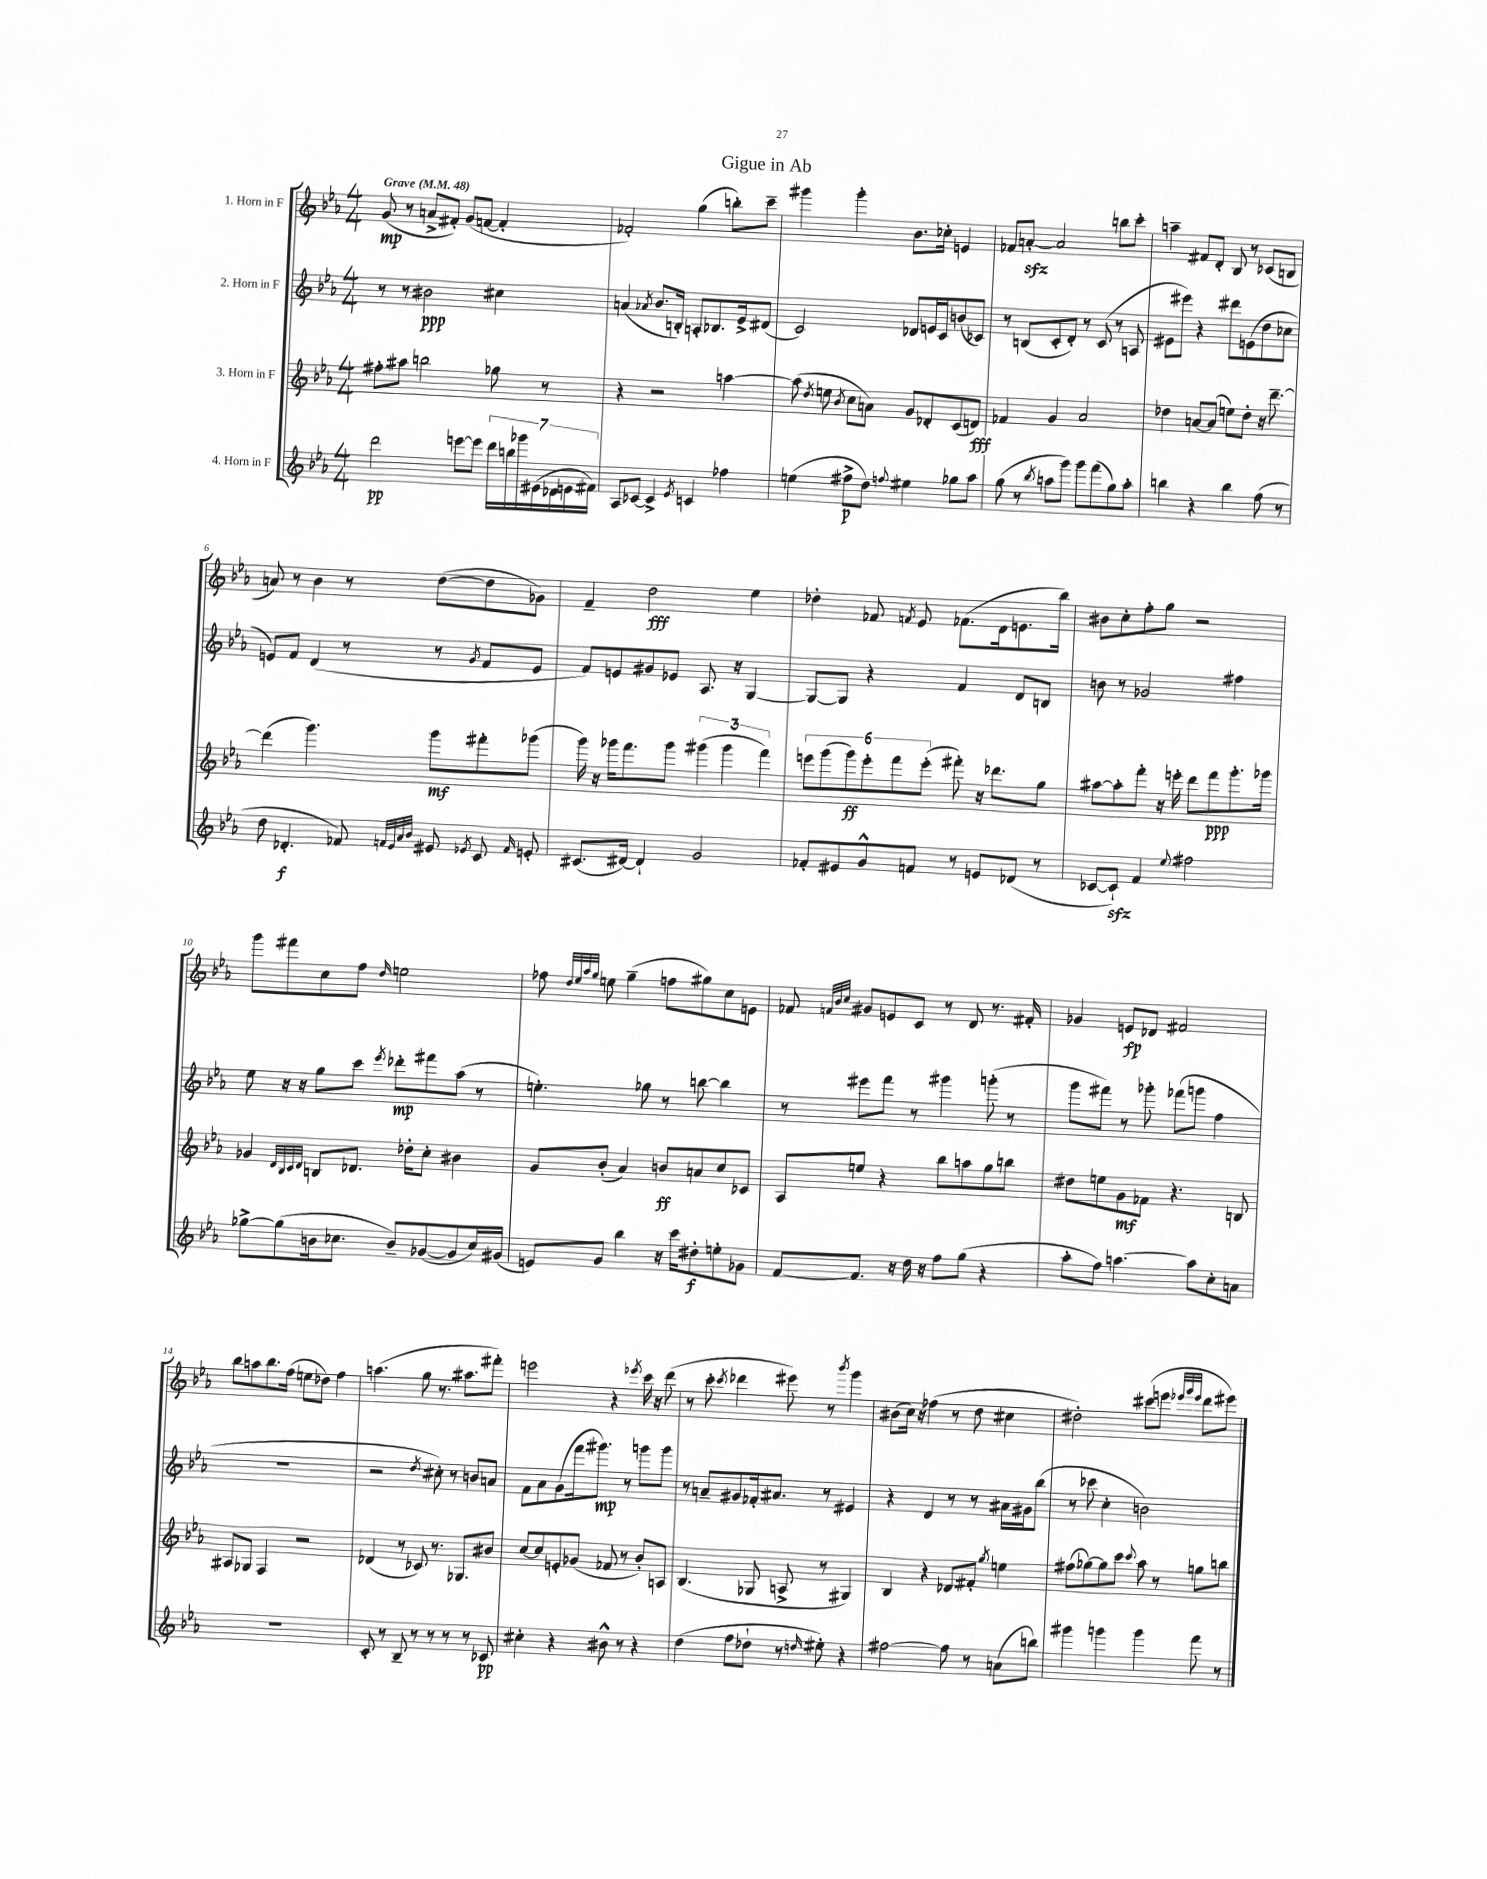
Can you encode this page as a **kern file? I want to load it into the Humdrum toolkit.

**kern	**kern	**kern	**kern
*staff4	*staff3	*staff2	*staff1
*clefG2	*clefG2	*clefG2	*clefG2
*k[b-e-a-]	*k[b-e-a-]	*k[b-e-a-]	*k[b-e-a-]
*M4/4	*M4/4	*M4/4	*M4/4
*MM48	*MM48	*MM48	*MM48
2ddd\	8ff#'\L	8r	(8g/
.	8aa#\J	8r	8r
.	2bb\	2b#\	8a^/L
.	.	.	8f#'/J)
[8eee\L	.	.	(8g/L
8eee\]J	.	.	[8f/J
28ddd\LL	8gg-\	4cc#\	4f'/]
28bb\	.	.	.
28ggg-\	.	.	.
(28e#\	.	.	.
.	8r	.	.
28d-\	.	.	.
28e\	.	.	.
28f#\JJ)	.	.	.
=	=	=	=
8A-/L	4r	(4a/	2f-'/)
[8c-/J	.	.	.
.	.	8qa-/	.
4c-^/]	2r	8.b-/L	.
.	.	16B'/Jk)	.
8qe-/	.	.	.
4c/	.	8A'/L	(4gg\
.	.	8.B-/	.
4ff-\	[4aa\	.	8bb'\L)
.	.	16e-^/k	.
.	.	(8d#/J	8ccc~\J
=	=	=	=
(4ee\	(8aa\]	2c/)	4ggg#\
.	8qdd/	.	.
.	8ee\	.	.
.	8qb-/	.	.
8ff#^\L	8cc\L	.	4ggg#'\
8dd\J)	8a\J)	.	.
8qqff/	.	.	.
4ee#\	8g/L	8d-/L	8.b-\L
.	8d-'/	16e/L	.
.	.	16c/J	16cc-'\Jk
8gg-\L	(8c/	(8b/	4e/
8aa-\J	8d/J)	8c-/J)	.
=	=	=	=
(8gg\	4f-/	8r	8f-/L
8r	.	(8B/L	[8a'/J
8qbb-/	.	.	.
8aa\L	4g/	8c'/	2a/]
8ggg\J)	.	8d'/J)	.
8ggg\L	2a-/	8r	.
(8fff\	.	(8c/	.
8gg\)	.	8r	8bb\L
8aa'\J	.	8A/	8ccc'\J
=	=	=	=
4bb\	4dd-\	8e#\L	4aa~\
.	.	8eee#\J)	.
4r	[8a/L	4r	8f#/L
.	(8a/]J	.	8d'/J
4bb\	8ee\L)	8ddd#\L	8B-/
.	8dd-'\J	(8e\	8r
(8ff\	16r	8dd\	(8c-/L
.	[8.ddd~\	.	.
8r	.	8cc-\J	8B/J
=	=	=	=
8dd\	(4ddd\]	8e/L)	8a/)
4.d-'/	.	8f/J	8r
.	4.ggg\)	(4d/	4b-\
8f-/)	.	8r	8r
32qqf/LLL	.	.	.
32qqe-/	.	.	.
32qqa-/	.	.	.
32qqb-/JJJ	.	.	.
8e#/	8ggg\L	8r	([8dd\L
8qe-/	.	8qg/	.
8c/	8fff#'\	8f/L	8dd\]
16qqf/	.	.	.
8e'/	(8ggg-\J	8e/J	8g-\J)
=	=	=	=
(8.c#/L	16ggg\)	8f/L)	4f~/
.	16r	.	.
.	16ggg-\LK	8e/	.
[16d#/Jk)	8.fff\	.	.
4d#`/]	.	8g#/	2dd\
.	8ggg-\J	8e-/J	.
2g/	(6ggg#\	8.A-/	.
.	6ggg#\	.	.
.	.	16r	.
.	.	[4G/	4ee-\
.	6fff\)	.	.
=	=	=	=
8f-'/L	12eee\L	8G/_L	4dd-'\
.	(12ggg\	.	.
8e#/	.	8G/]J	.
.	12ggg\)	.	.
8g^^/	12eee'\	4r	8f-/
.	12fff\	.	.
.	.	.	8qf/
8f/J	.	.	8e-/
.	(12eee'\J	.	.
8r	8fff#'\)	4f/	(8.f-\L
8e/L	16r	.	.
.	8.ddd-\L	.	16d\k
(8d-/J	.	8d/L	8.e\
8r	8gg\J	8B/J	.
.	.	.	16bb-\Jk)
=	=	=	=
[8c-/L	[8aa#\L	8b\	8b#\L
8c-`/]J)	8aa#'\]	8r	8cc'\
4f/	8fff'\J	2g-/	8ff'\
.	16r	.	8gg\J
.	16eee'\	.	.
8qqee-/	.	.	.
2ff#\	8ddd\L	.	2r
.	8fff\	.	.
.	8.ggg'\	4ff#\	.
.	16ggg-\Jk	.	.
=	=	=	=
[8gg-^\L	4g-/	8ee-\	8ggg\L
(8gg-\]	.	16r	8fff#\
.	.	16r	.
.	32qqd/LLL	.	.
.	32qqB-/	.	.
.	32qqc/	.	.
.	32qqd/JJJ	.	.
16b\k	8B/L	8gg\L	8cc\
8.cc-\J	.	.	.
.	8.d-/J	8ccc\J	8ff\J
.	.	8qeee-/	16qqdd/
8b~/L)	.	8ddd-'\L	2ee\
.	16dd-'\LK	.	.
([8g-/	8cc'\J	8fff#\	.
8g-/]	4b#\	(8aa-\J	.
16cc-/L)	.	8r	.
(16g#/JJ	.	.	.
=	=	=	=
8e/L)	8g/L	4.ee'\)	8ff-\
.	.	.	32qqdd/LLL
.	.	.	32qqee-/
.	.	.	32qqaa-/
.	.	.	32qqgg/JJJ
8g/J	(8b-'/J	.	8ee\
4bb-\	4a-/)	.	(4gg~\
.	.	8gg-\	.
16r	8b/L	8r	8ff\L
16ccc\LK	.	.	.
8dd#'\	8a/	[8bb\	8gg#\)
8ee'\	8cc/	4bb\]	8cc\
8g-\J	8c-/J	.	8e\J
=	=	=	=
[8f/L	8A-/L	8r	8f-/
.	.	.	32qqf/LLL
.	.	.	32qqb-/
.	.	.	32qqcc/JJJ
8.f/]J	8ee/J	8eee#\L	8g#/L
.	4r	8fff\J	8e/
16r	.	.	.
16dd\	.	8r	8c/J
16r	.	.	.
8ff\L	8bb-\L	4ggg#\	8r
(8gg\J	8aa\	.	8d/
4r	8gg\	(8ggg'\	8.r
.	8bb\J	8r	.
.	.	.	16f#'/
=	=	=	=
8aa-'\L	8dd#\L	8ggg\L	4g-/
8ff\J)	8ee\	8fff#\J)	.
[4.aa\	8g\	8r	8e/L
.	8f-\J	8ggg-'\	8d-/J
.	4.r	(8fff-\L	2f#/
8aa\]L	.	8ggg\J	.
8cc'\	.	4ff\	.
8a\J	8B/	.	.
=	=	=	=
1r	8A#/L	1r	8bb-\L
.	8G-/J	.	8aa\
.	4F/	.	8.bb-\
.	.	.	(16ff\Jk
.	2r	.	8ee\L
.	.	.	8dd-\J)
.	.	.	4ff\
=	=	=	=
8c'/	(4d-/	2r	(4.aa\
8r	.	.	.
8B-~/	8r	.	.
8r	8c-/)	.	8gg\
.	.	8qdd/	.
8r	8.r	8cc#'\)	8.r
8r	.	8r	.
.	8.G-/L	.	8.aa#\L
8r	.	8b/L	.
8c-/	8b#/J	8a/J	8fff#'\J)
=	=	=	=
4cc#'\	[8cc/L	8f\L	2eee\
.	8cc/]	8a-\	.
4r	8e'/	(8g\	.
.	(8g-/J	16fff\k	.
.	.	8.ggg#\J)	.
8b#^^\	8f-/	.	4r
8r	8r	8r	.
.	.	.	8qeee-/
4r	8b-'/L)	8ggg\L	16ccc\
.	.	.	16r
.	8A/J	8ggg\J	(8ddd\
=	=	=	=
(4dd\	(4.B-/	8r	8r
.	.	8a~/L	8ccc'\
.	.	.	8qccc/
8ff\L	.	8g#/	4ddd-\
8dd-`\J	8G-/	16f-'/k	.
.	.	8.a#/J	.
8r	8A^/	.	8eee#\)
16qqdd/	.	.	.
8ee#'\)	8r	8r	8r
.	.	.	8qbbb-/
4r	4G#/)	4e#/	4ggg\
=	=	=	=
[2ff#\	4B-/	4r	(8b#\L
.	.	.	16cc\Jk)
.	.	.	16r
.	4r	4d/	(4ff-\
8ff#\]	8d-/L	8r	8r
8r	8f#'/J	8r	8dd\
.	8qgg/	.	.
(8a\L	4ee\	16a#\LL	4cc#\
.	.	16g#\J	.
8bb\J)	.	(8bb-\J	.
=	=	=	=
4ggg#\	(8ff#\L	8r	2dd#'\)
.	[8gg-\)	8ccc-\	.
4ggg\	8gg-\]	4cc'\	.
.	8ccc\J	.	.
.	8qqccc/	.	.
4ggg\	8aa-\	2b\)	(8ccc#\L
.	8r	.	8eee\J
.	.	.	32qqeee-/LLL
.	.	.	32qqggg/
.	.	.	32qqeee-/JJJ
8fff\	8gg\L	.	8ddd\L
8r	8bb\J	.	8eee#\J)
==	==	==	==
*-	*-	*-	*-
